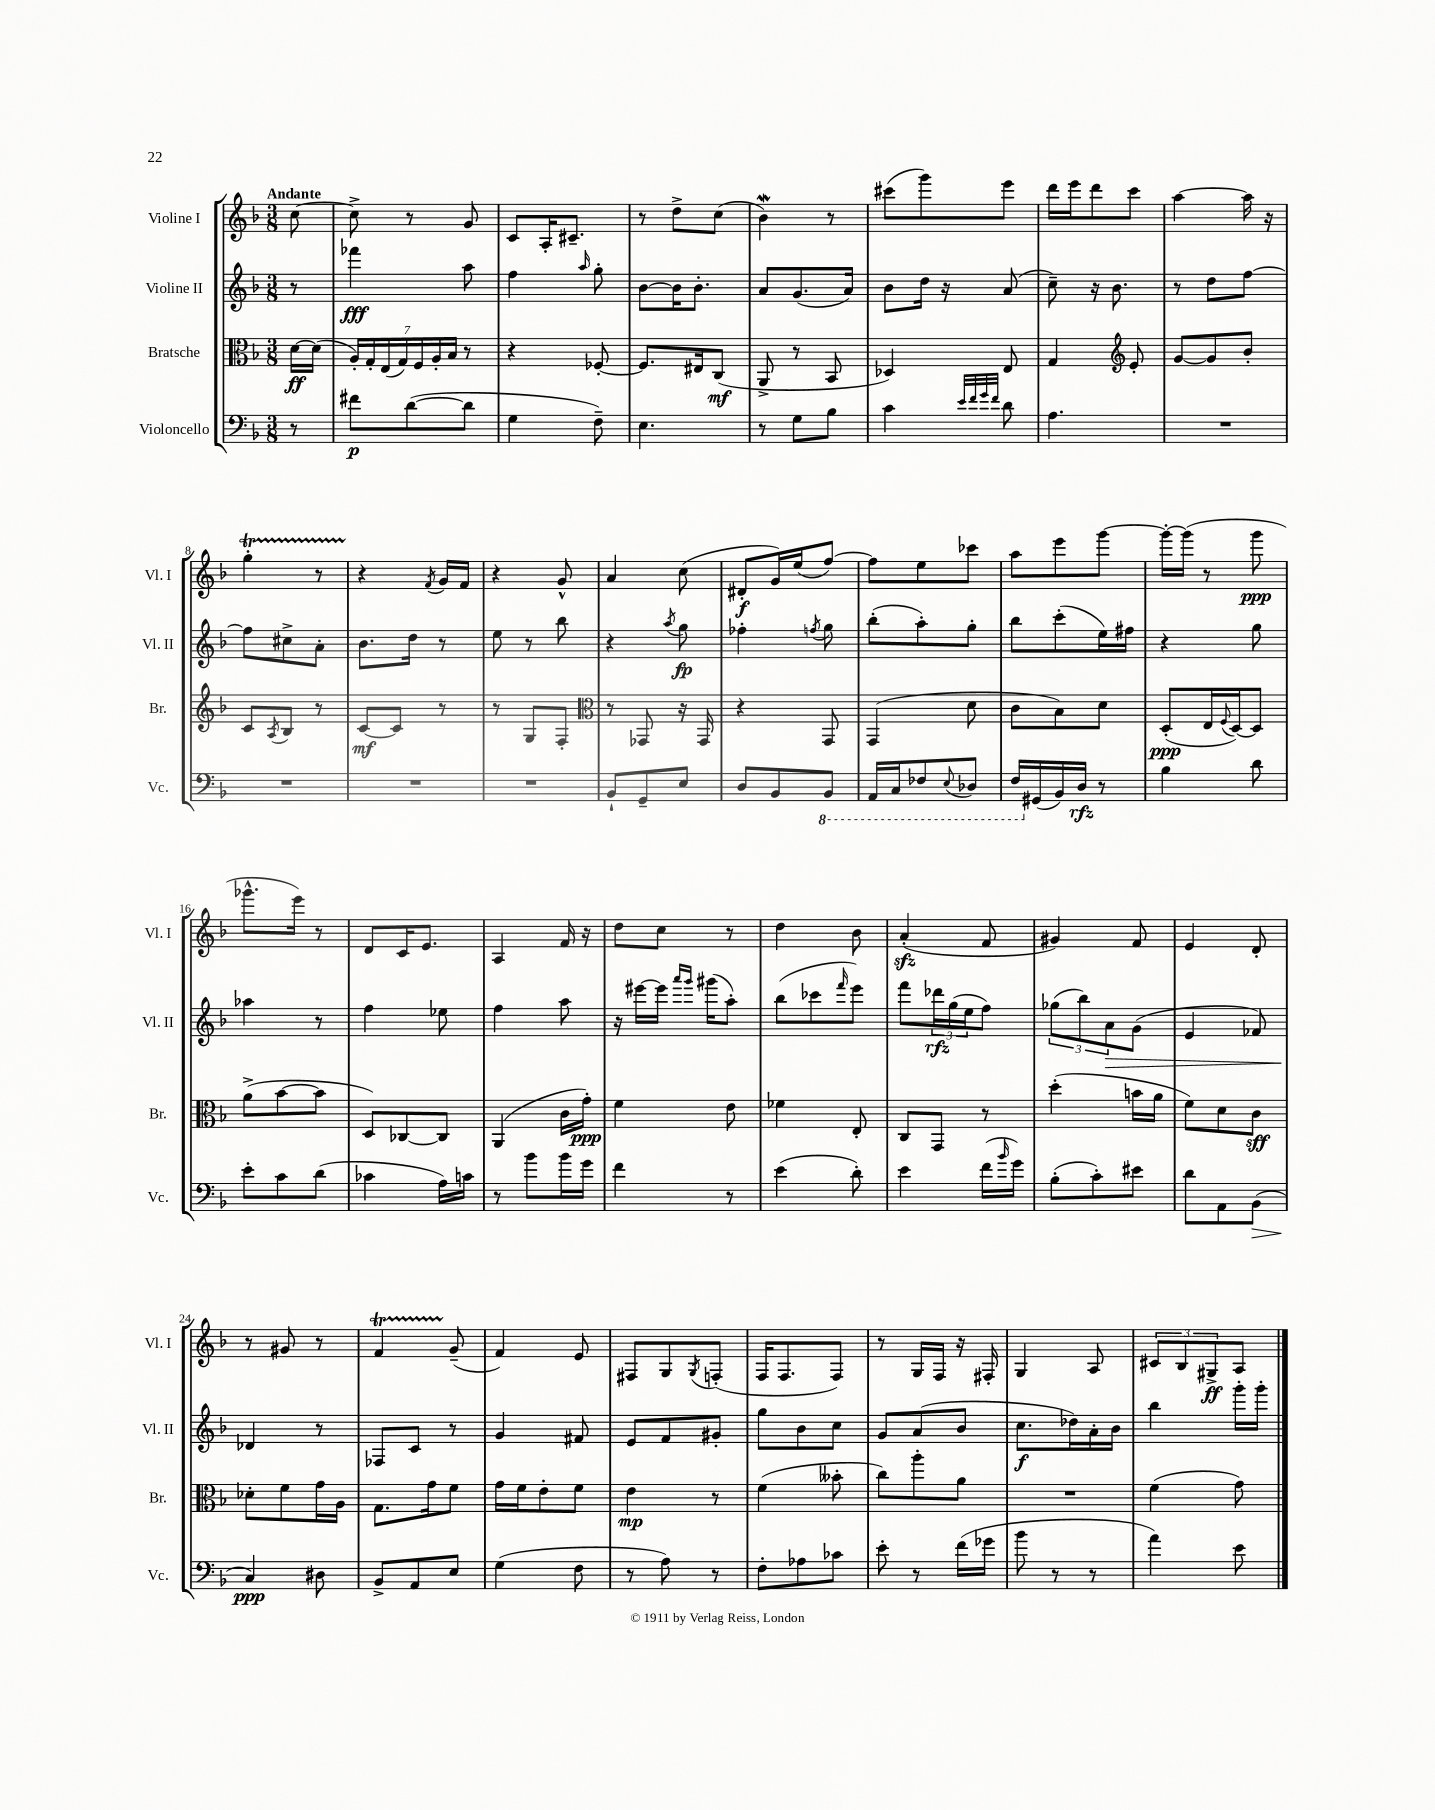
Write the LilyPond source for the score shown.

<<
\new StaffGroup <<
\new Staff = "s0" \with { instrumentName = "Violine I" shortInstrumentName = "Vl. I" } {
    \clef treble \key f \major \numericTimeSignature \time 3/8 \partial 8 \tempo "Andante"
    c''8~ |
    c''8-> r8 g'8 |
    c'8 a16-. cis'8.-- |
    r8 d''8-> c''8( |
    bes'4\mordent) r8 |
    cis'''8( g'''8) e'''8 |
    d'''16 e'''16 d'''8 c'''8 |
    a''4~ a''16 r16 |
    g''4-.\startTrillSpan r8 |
    r4\stopTrillSpan \acciaccatura { f'8 } g'16 f'16 |
    r4 g'8-^ |
    a'4 c''8( |
    dis'8-.\f g'16) e''16( f''8~) |
    f''8 e''8 ces'''8 |
    a''8 e'''8 g'''8~ |
    g'''16~-. g'''16( r8 g'''8\ppp |
    ges'''8.-^ e'''16) r8 |
    d'8 c'16 e'8. |
    a4 f'16 r16 |
    d''8 c''8 r8 |
    d''4 bes'8 |
    a'4-.\sfz( f'8 |
    gis'4) f'8 |
    e'4 d'8-. |
    r8 gis'8 r8 |
    f'4\startTrillSpan g'8--\stopTrillSpan( |
    f'4) e'8 |
    fis8 g8 \acciaccatura { g8 } f8-.( |
    f16 f8. f8) |
    r8 g16 f16 r16 fis16-. |
    g4 a8 |
    \tuplet 3/2 { cis'8 bes8 gis8->\ff } a8 \bar "|." |
}
\new Staff = "s1" \with { instrumentName = "Violine II" shortInstrumentName = "Vl. II" } {
    \clef treble \key f \major \numericTimeSignature \time 3/8 \partial 8
    r8 |
    fes'''4\fff a''8 |
    f''4 \grace { a''16 } g''8-. |
    bes'8~ bes'16 bes'8.-. |
    a'8 g'8.( a'16) |
    bes'8 d''16 r16 a'8( |
    c''8--) r16 bes'8. |
    r8 d''8 f''8~ |
    f''8 cis''8-> a'8-. |
    bes'8. d''16 r8 |
    e''8 r8 bes''8 |
    r4 \acciaccatura { a''8 } g''8\fp |
    fes''4-. \acciaccatura { f''8 } g''8 |
    bes''8-.( a''8-.) g''8-. |
    bes''8 c'''8-.( e''16) fis''16 |
    r4 g''8 |
    aes''4 r8 |
    f''4 ees''8 |
    f''4 a''8 |
    r16 eis'''16~ eis'''16 \grace { a'''16 g'''16 } gis'''16( a''8-.) |
    bes''8( ces'''8 \grace { f'''16 } e'''8) |
    f'''8 \tuplet 3/2 { des'''16\rfz g''16( e''16 } f''8) |
    \tuplet 3/2 { ges''8( bes''8) a'8\> } g'8( |
    e'4 fes'8) |
    des'4\! r8 |
    fes8 c'8 r8 |
    g'4 fis'8 |
    e'8 f'8 gis'8-. |
    g''8 bes'8 c''8 |
    g'8 a'8( bes'8 |
    c''8.\f des''16) a'16-. bes'16 |
    bes''4 g'''16-. g'''16-. \bar "|." |
}
\new Staff = "s2" \with { instrumentName = "Bratsche" shortInstrumentName = "Br." } {
    \clef alto \key f \major \numericTimeSignature \time 3/8 \partial 8
    d'16~\ff d'16( |
    \tuplet 7/4 { a16-.) g16-. e16( g16) f16 a16-. bes16 } r8 |
    r4 fes8~-. |
    fes8. eis16 c8\mf( |
    a,8-> r8 bes,8 |
    des4) e8 |
    g4 \clef treble e'8-. |
    g'8~ g'8 bes'8-. |
    c'8 \acciaccatura { a8 } bes8 r8 |
    c'8~\mf c'8 r8 |
    r8 g8 f8-. |
    \clef alto r8 ges,8 r16 ges,16 |
    r4 g,8 |
    g,4( d'8 |
    c'8 bes8) d'8 |
    d8-.\ppp( e16 \appoggiatura { f8 } d16~) d8 |
    a'8->( bes'8~ bes'8 |
    d8) ces8~ ces8 |
    a,4( c'16 g'16-.\ppp) |
    f'4 e'8 |
    fes'4 e8-. |
    c8 g,8 r8 |
    d''4-.( b'16 a'16 |
    f'8) d'8 c'8\sff |
    des'8-. f'8 g'16 a16 |
    g8. g'16 f'8 |
    g'16 f'16 e'8-. f'8 |
    e'4\mp r8 |
    f'4( beses'8-. |
    c''8) a''8-. a'8 |
    R4. |
    f'4( g'8) \bar "|." |
}
\new Staff = "s3" \with { instrumentName = "Violoncello" shortInstrumentName = "Vc." } {
    \clef bass \key f \major \numericTimeSignature \time 3/8 \partial 8
    r8 |
    fis'8\p d'8~( d'8 |
    g4 f8--) |
    e4. |
    r8 g8 bes8 |
    c'4 \grace { e'32 f'32 g'32 f'32 } d'8 |
    a4. |
    R4. |
    R4. |
    R4. |
    R4. |
    bes,8-! g,8-- e8 |
    d8 bes,8 \ottava #-1 bes,,8 |
    a,,16 c,16 fes,8 \appoggiatura { e,8 } des,8 |
    f,16 \ottava #0 gis,16( bes,16) d16\rfz r8 |
    bes4 d'8 |
    e'8-. c'8 d'8( |
    ces'4 a16) c'16 |
    r8 bes'8 bes'16 g'16 |
    f'4 r8 |
    e'4( d'8-.) |
    e'4 f'16( \grace { bes'16 } g'16) |
    bes8-.( c'8-.) eis'8 |
    d'8 a,8 bes,8\>( |
    c4\ppp\!) dis8 |
    bes,8-> a,8 e8 |
    g4( f8 |
    r8 a8) r8 |
    f8-. aes8 ces'8 |
    e'8-. r8 f'16( ges'16 |
    bes'8 r8 r8 |
    a'4) e'8 \bar "|." |
}
>>
>>
